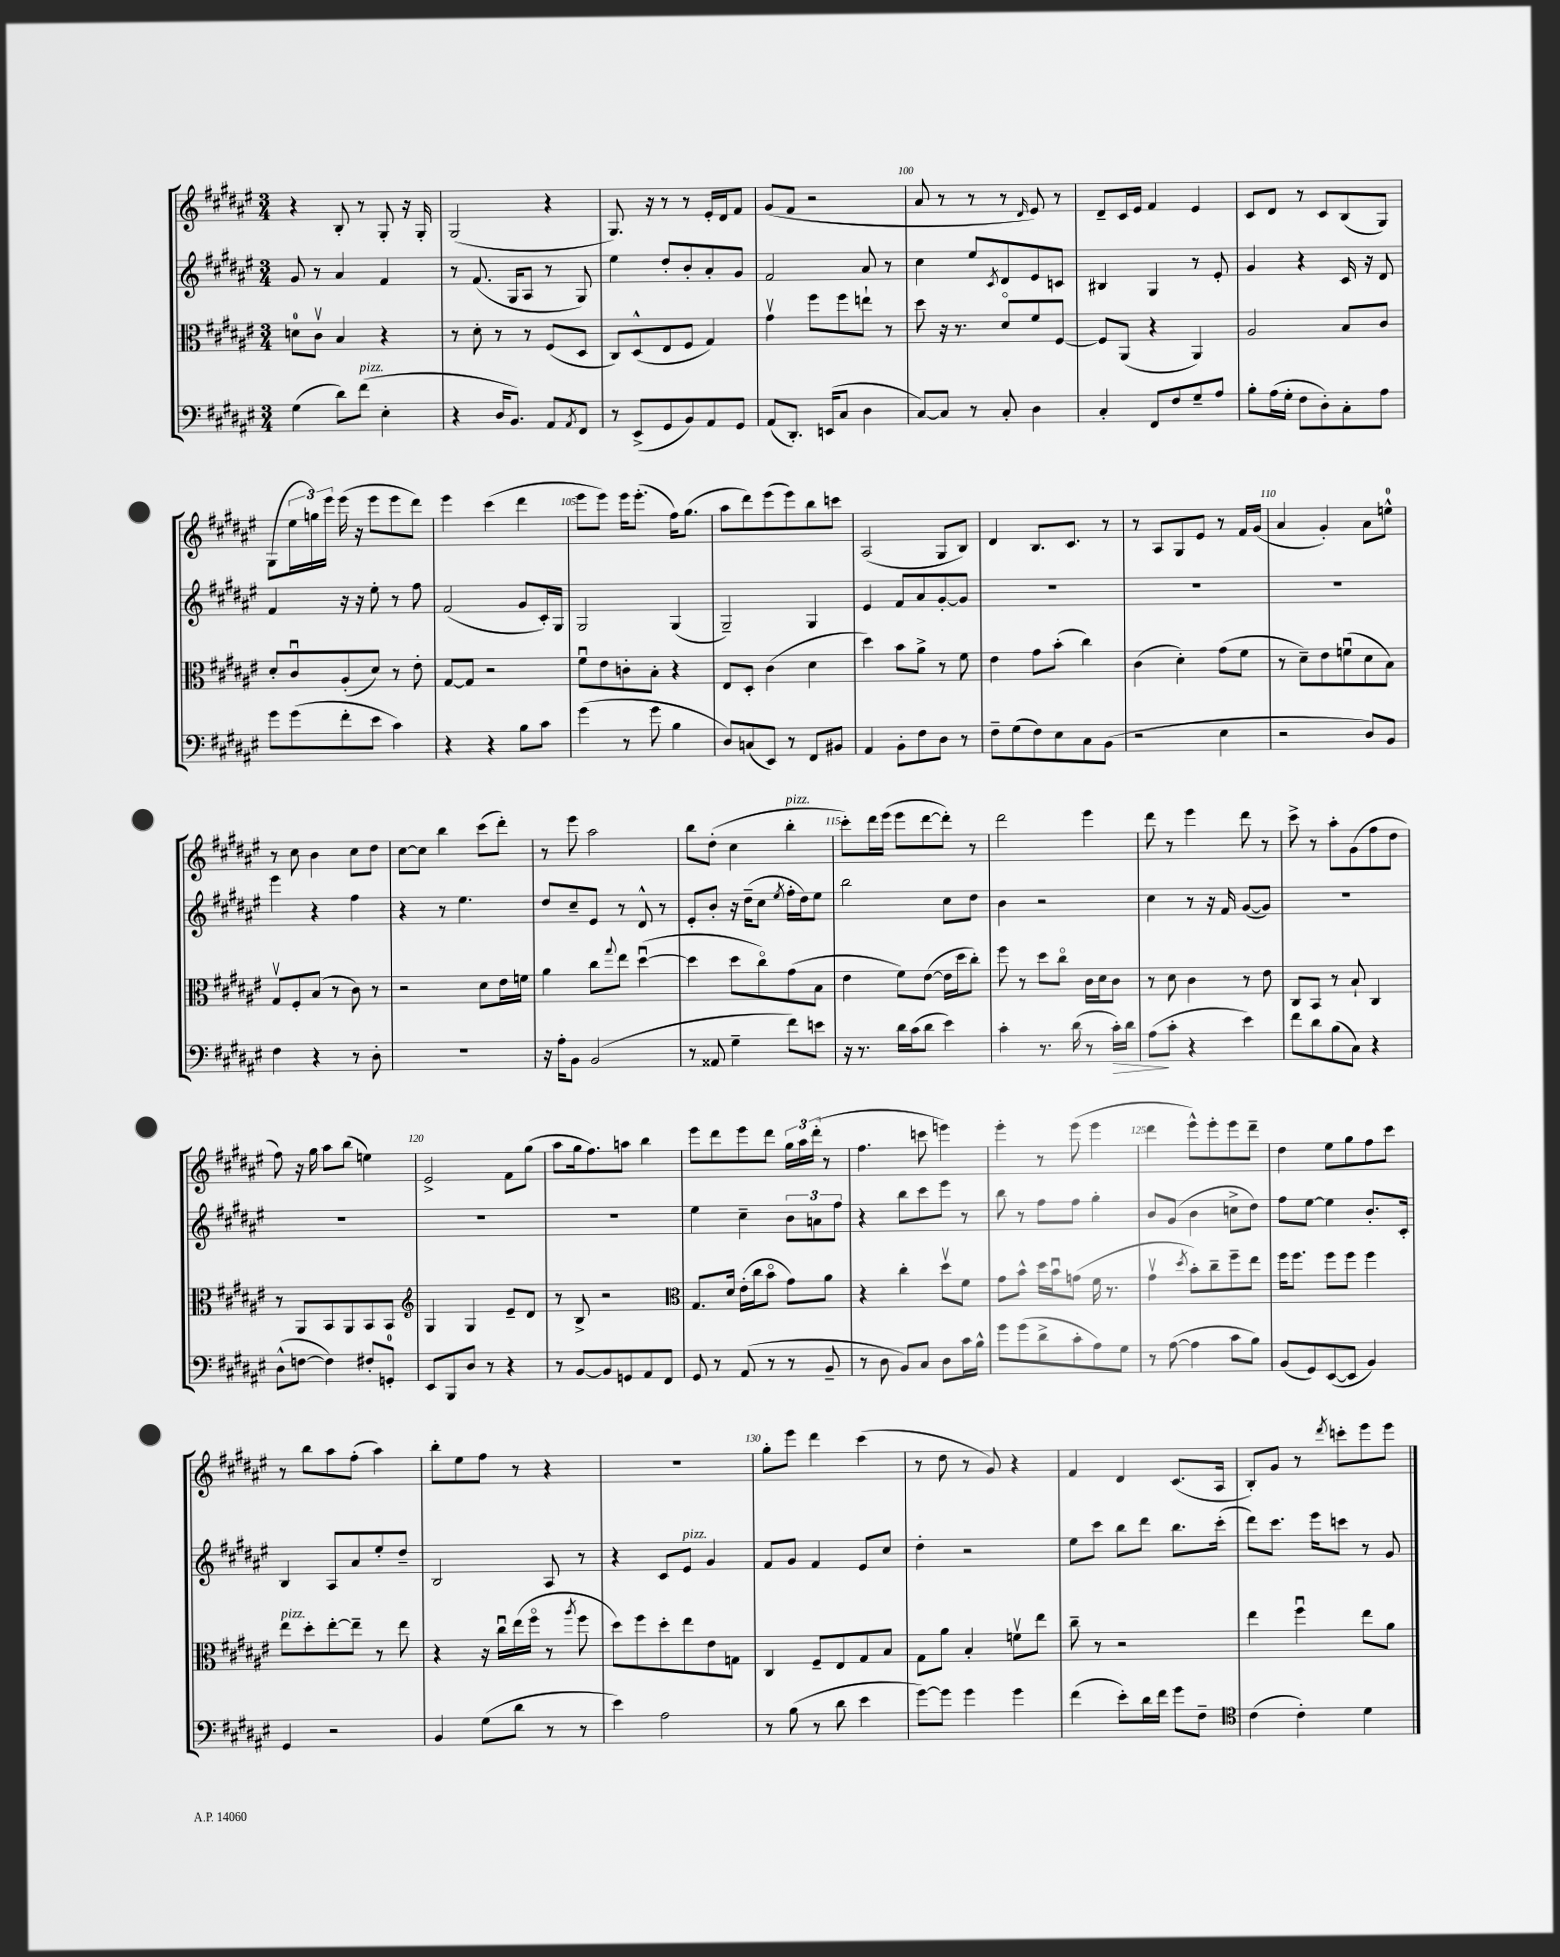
<<
\new StaffGroup <<
\new Staff = "s0" {
    \clef treble \key fis \major \numericTimeSignature \time 3/4
    r4 b8-. r8 gis8-. r16 gis16-. |
    gis2( r4 |
    gis8.) r16 r8 r8 eis'16-. dis'16 fis'8 |
    gis'8( fis'8 r2 |
    ais'8 r8 r8 r8 \grace { dis'16 } eis'8) r8 |
    dis'8-- cis'16 eis'16 fis'4 eis'4 |
    cis'8 dis'8 r8 cis'8 b8( gis8) |
    gis8( \tuplet 3/2 { eis''16 g''16) eis'''16 } eis'''16( r16 eis'''8 eis'''8 dis'''8) |
    eis'''4 cis'''4( dis'''4 |
    eis'''8 eis'''8) eis'''16 eis'''8.-.( fis''16) gis''8.( |
    ais''8 dis'''8) eis'''8( eis'''8) b''8 c'''8 |
    ais2( gis8 b8) |
    dis'4 b8. cis'8. r8 |
    r8 ais8 gis8 eis'8 r8 fis'16 gis'16( |
    ais'4 gis'4-.) ais'8 e''8-0-^ |
    r8 cis''8 b'4 cis''8 dis''8 |
    cis''8~ cis''8 b''4 cis'''8( dis'''8-.) |
    r8 eis'''8 ais''2 |
    b''8 dis''8-.( cis''4 b''4-.^\markup { \italic "pizz." } |
    cis'''8-.) dis'''16 eis'''16( eis'''8 dis'''8~ dis'''8-.) r8 |
    dis'''2 eis'''4 |
    dis'''8 r8 eis'''4 dis'''8 r8 |
    cis'''8-> r8 ais''8-. gis'8( fis''8 dis''8 |
    fis''8) r16 gis''16 ais''8 b''8( e''4) |
    eis'2-> fis'8 gis''8( |
    ais''8 gis''16 fis''8.) a''8 b''4 |
    eis'''8 dis'''8 eis'''8 dis'''8 \tuplet 3/2 { gis''16 ais''16 dis'''16-.( } r8 |
    fis''4. c'''8 e'''4) |
    eis'''4-. r8 eis'''8( eis'''4 |
    dis'''4 eis'''8-^) eis'''8-. eis'''8 dis'''8-- |
    dis''4 eis''8 gis''8 fis''8 cis'''8 |
    r8 b''8 ais''8 fis''8-.( ais''4) |
    b''8-. eis''8 fis''8 r8 r4 |
    R2. |
    gis''8-. eis'''8 dis'''4 cis'''4( |
    r8 dis''8 r8 gis'8) r4 |
    fis'4 dis'4 cis'8.( ais16 |
    b8-.) gis'8 r8 \acciaccatura { dis'''8 } c'''8-. eis'''8 eis'''8 \bar "|." |
}
\new Staff = "s1" {
    \clef treble \key fis \major \numericTimeSignature \time 3/4
    gis'8 r8 ais'4 fis'4 |
    r8 fis'8.( gis16 ais8 r8 gis8) |
    eis''4 dis''8-. b'8-. ais'8-. gis'8 |
    fis'2 ais'8 r8 |
    cis''4 eis''8 \acciaccatura { cis'8 } dis'8 eis'8 c'8 |
    bis4 gis4 r8 eis'8-. |
    gis'4 r4 cis'16 r16 dis'8 |
    fis'4 r16 r16 eis''8-. r8 fis''8 |
    fis'2( gis'8 cis'16-.) gis16 |
    gis2 gis4( |
    gis2--) gis4 |
    eis'4 fis'8 ais'8 gis'8~-. gis'8 |
    R2. |
    R2. |
    R2. |
    eis'''4 r4 fis''4 |
    r4 r8 eis''4. |
    dis''8 cis''8-- eis'8 r8 dis'8-^ r8 |
    eis'8-. b'8-. r16 dis''16--( cis''8 \acciaccatura { eis''8 } fis''16-. dis''16) eis''8 |
    b''2 cis''8 dis''8 |
    b'4 r2 |
    cis''4 r8 r16 fis'16 gis'8~( gis'8) |
    R2. |
    R2. |
    R2. |
    R2. |
    eis''4 cis''4-- \tuplet 3/2 { b'8 a'8 fis''8 } |
    r4 b''8 cis'''8 eis'''8 r8 |
    b''8 r8 fis''8 fis''8 gis''4-. |
    b'8 gis'8( b'4 c''8-> dis''8) |
    fis''8 eis''8~ eis''4 b'8.-. cis'16-. |
    b4 ais8 ais'8 eis''8-. dis''8-- |
    b2 ais8 r8 |
    r4 cis'8 eis'8^\markup { \italic "pizz." } gis'4 |
    fis'8 gis'8 fis'4 eis'8 cis''8 |
    dis''4-. r2 |
    eis''8 cis'''8 b''8 dis'''8 b''8. cis'''16-.( |
    dis'''8) cis'''8. eis'''16 c'''8 r8 gis'8 \bar "|." |
}
\new Staff = "s2" {
    \clef alto \key fis \major \numericTimeSignature \time 3/4
    d'8-0 cis'8\upbow b4 r4 |
    r8 dis'8-. r8 r8 fis8( dis8 |
    cis8) dis8-^( eis8 fis8 gis4) |
    gis'4\upbow fis''8 fis''8 e''8-! r8 |
    dis''8 r16 r8. dis'8\flageolet fis'8 fis8~ |
    fis8 ais,8( r4 ais,4) |
    ais2 b8 cis'8 |
    dis'8-. cis'8\downbow ais8-.( dis'8) r8 eis'8-. |
    gis8~ gis8 r2 |
    fis'8\downbow eis'8 c'8-. b8-. r4 |
    eis8 dis8-. cis'4( dis'4 |
    dis''4) b'8 ais'8-> r8 fis'8 |
    eis'4 gis'8 b'8-.( cis''4) |
    cis'4( dis'4-.) gis'8( fis'8 |
    r8 dis'8--) eis'8 f'8\downbow( dis'8 b8) |
    gis8\upbow fis8-. b8( r8 cis'8) r8 |
    r2 dis'8 eis'16 f'16 |
    ais'4 cis''8 \appoggiatura { gis''8 } eis''8 dis''4~\downbow( |
    dis''4 dis''8 cis''8\flageolet) gis'8( b8 |
    eis'4 fis'8) eis'8~( eis'16 dis''16 cis''8-.) |
    fis''8 r8 dis''8 cis''8\flageolet cis'16 dis'16 cis'8 |
    r8 dis'8 cis'4 r8 eis'8 |
    cis8 b,8 r8 b8-! cis4 |
    r8 ais,8 b,8 ais,8 b,8 b,8 |
    \clef treble gis4 gis4 eis'8-- dis'8 |
    r8 b8-> r2 |
    \clef alto gis8. dis'16 eis'16-.( cis''16 b'8\flageolet gis'8) ais'8 |
    r4 cis''4-. dis''8\upbow fis'8 |
    gis'8 b'8-^ dis''16 b'16\downbow g'8( fis'16 r8. |
    gis'4\upbow \acciaccatura { dis''8 } b'8-.) cis''8-- fis''8-- eis''8 |
    fis''16 fis''8. fis''8 fis''8 fis''4 |
    eis''8^\markup { \italic "pizz." } dis''8-. eis''8~-. eis''8-- r8 eis''8 |
    r4 r16 cis''16\downbow eis''16( fis''16\flageolet r8 \acciaccatura { ais''8 } fis''8 |
    dis''8) fis''8 dis''8-. eis''8 eis'8 g8 |
    cis4 fis8-- eis8 gis8 b8 |
    gis8 ais'8 b4-. f'8\upbow eis''8 |
    cis''8-- r8 r2 |
    eis''4 fis''4\downbow eis''8 ais'8 \bar "|." |
}
\new Staff = "s3" {
    \clef bass \key fis \major \numericTimeSignature \time 3/4
    gis4( dis'8) fis'8^\markup { \italic "pizz." }( eis4-. |
    r4 dis16 b,8.) ais,8 \acciaccatura { ais,8 } fis,8 |
    r8 eis,8->( gis,8 b,8) ais,8 gis,8 |
    ais,8( dis,8.-.) e,16( cis8 dis4 |
    cis8~) cis8 r8 cis8-. dis4 |
    cis4-. fis,8 fis8 gis8-- ais8 |
    b8-. ais16( gis16-. fis8 dis8-.) cis8-. ais8 |
    gis'8 gis'8( fis'8-. eis'8 cis'4) |
    r4 r4 b8 cis'8 |
    gis'4( r8 gis'8 b4 |
    dis8) c8( eis,8) r8 fis,8 bis,8 |
    ais,4 b,8-. fis8 dis8 r8 |
    fis8-- gis8( fis8) eis8 cis8 b,8( |
    r2 eis4 |
    r2 dis8) b,8 |
    fis4 r4 r8 dis8-. |
    R2. |
    r16 ais16-. b,8 b,2( |
    r8 aisis,8 gis4-- fis'8) e'8 |
    r16 r8. dis'16 cis'16( dis'8 eis'4) |
    cis'4-. r8. dis'16( r8 cis'16-.\>) dis'16 |
    ais8\!( cis'8-. r4 eis'4) |
    fis'8 dis'8 b8( cis8) r4 |
    dis8-^( f8~ f4) fis8-. g,8-0-. |
    eis,8 b,,8 dis8 r8 r4 |
    r8 b,8~ b,8 g,8 ais,8 fis,8 |
    gis,8 r8 ais,8( r8 r8 b,8-- |
    r8 dis8 b,8) cis8 dis8 cis'16 b16-^ |
    gis'8 gis'8( dis'8-> cis'8-. ais8) gis8 |
    r8 ais8~( ais4 cis'8 b8) |
    b,8( gis,8) eis,8~( eis,8 b,4) |
    gis,4 r2 |
    b,4 gis8( dis'8 r8 r8 |
    eis'4) ais2 |
    r8 b8( r8 dis'8 eis'4 |
    gis'8~) gis'8 gis'4 gis'4 |
    fis'4( eis'8-.) dis'16 fis'16 gis'8 fis8-- |
    \clef tenor cis'4( cis'4-.) dis'4 \bar "|." |
}
>>
>>
\layout { \context { \Score currentBarNumber = #96 \override BarNumber.break-visibility = ##(#f #t #t) barNumberVisibility = #(every-nth-bar-number-visible 5) } }
